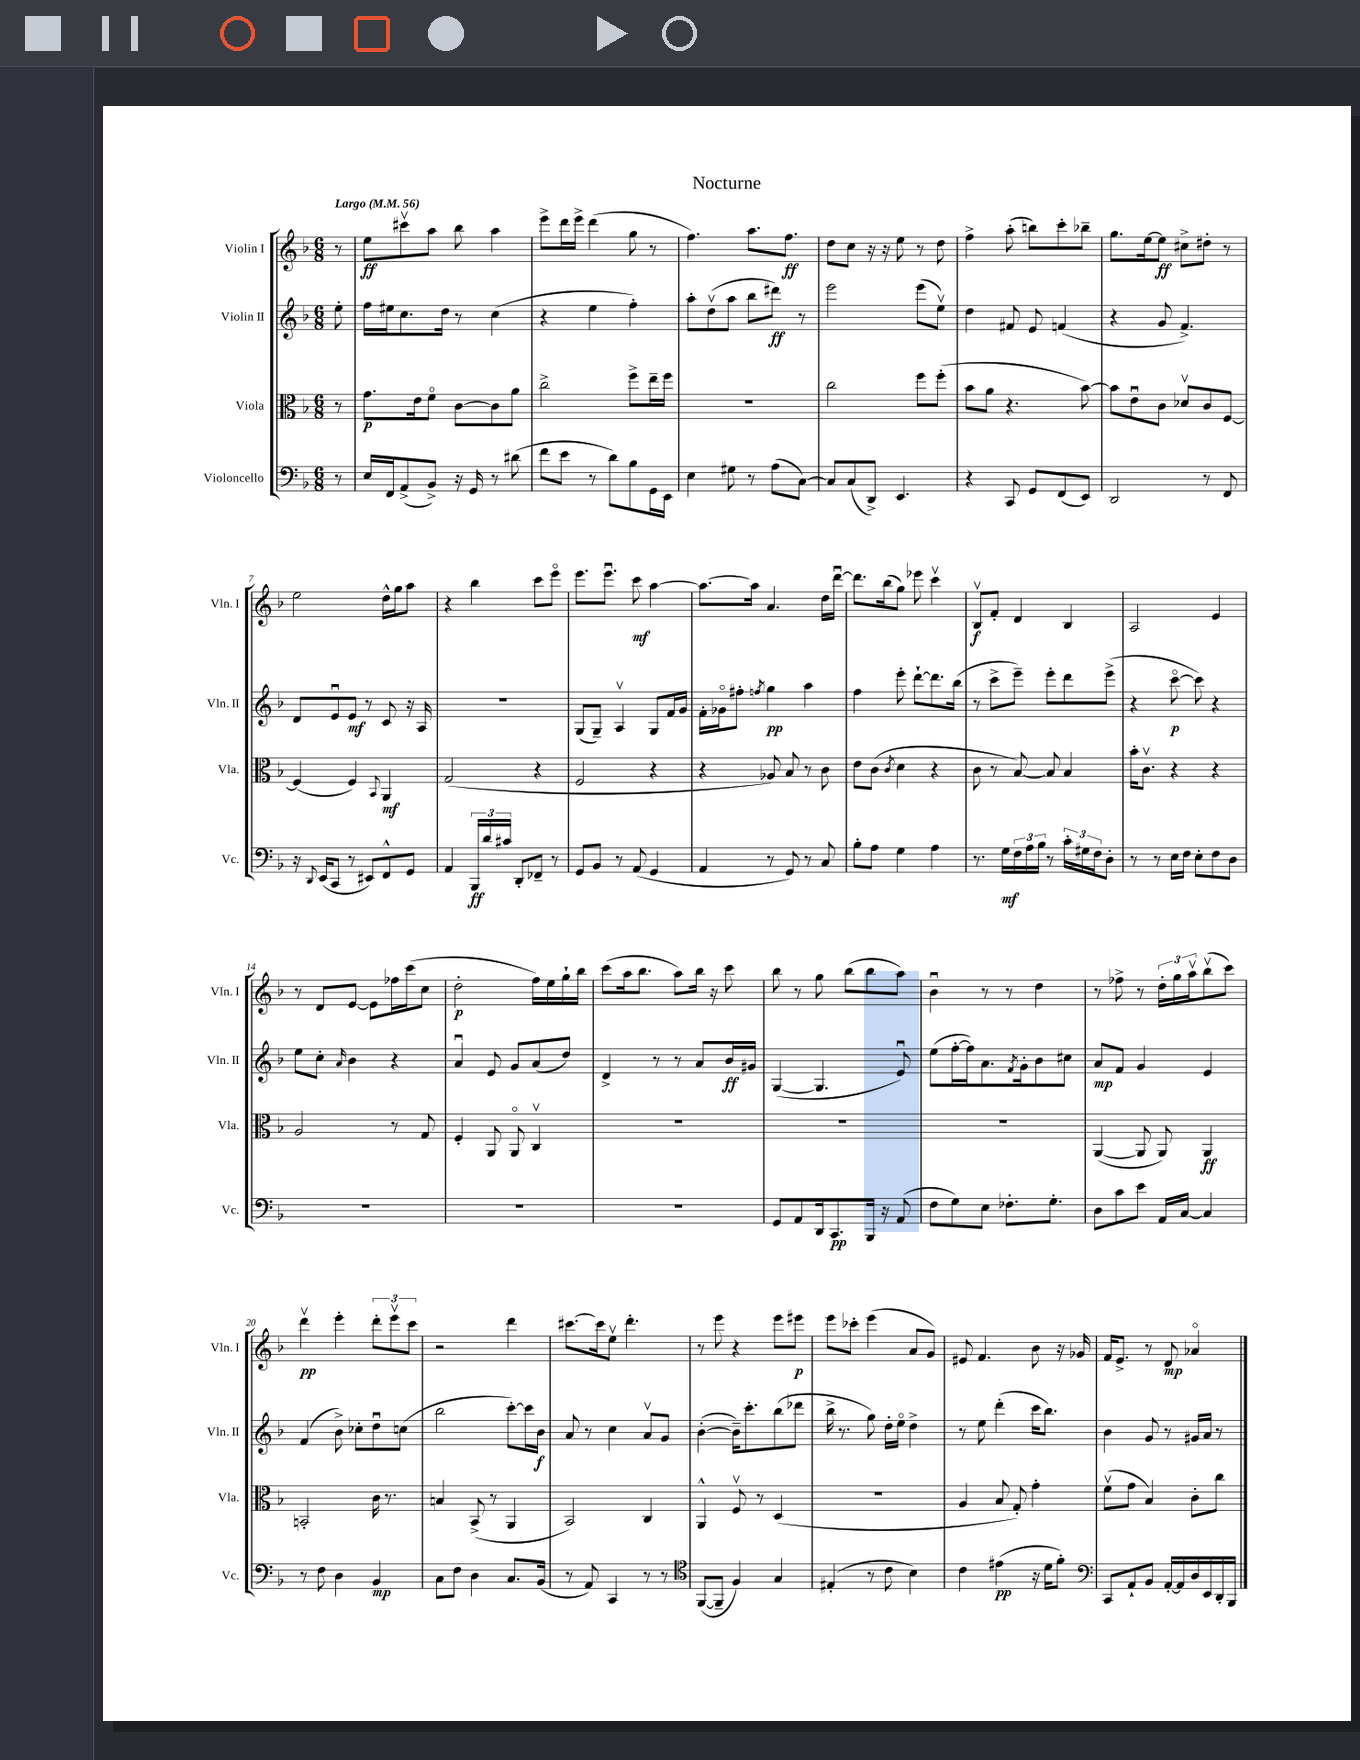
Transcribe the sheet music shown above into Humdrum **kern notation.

**kern	**kern	**kern	**kern
*staff4	*staff3	*staff2	*staff1
*clefF4	*clefC3	*clefG2	*clefG2
*k[b-]	*k[b-]	*k[b-]	*k[b-]
*M6/8	*M6/8	*M6/8	*M6/8
*MM56	*MM56	*MM56	*MM56
8r	8r	8ee'	8r
=	=	=	=
16E	8.g	16ff	8ee
16FF	.	16ee#	.
(8AA^	.	8.cc	8ccc#v
.	16e	.	.
8BB-^)	8fo	.	8aa
.	.	16dd	.
16r	[8c	8r	8bb-
16GG	.	.	.
8r	8c]	(4cc	4aa
(8d#	8a	.	.
=	=	=	=
8f	2cc^	4r	8eee^
8e	.	.	16ddd
.	.	.	16eee^
8r	.	4ee	(4ddd
8d)	.	.	.
8B-	8ff^	4ff')	8gg
16GG	16ee~	.	8r
16EE	16ff	.	.
=	=	=	=
4E	2.r	8aa'	4.ff)
.	.	(8ddv	.
8G#	.	8aa	.
8r	.	8bb-	8.aa
(8A	.	8ddd#)	.
.	.	.	8.ff
[8C)	.	8r	.
=	=	=	=
8C]	2cc	2eee	8dd
(8C	.	.	8cc
8DD^)	.	.	16r
.	.	.	16r
4.EE	.	.	8ee
.	8ff	(8eee	8r
.	(8ff'	8eev)	8dd
=	=	=	=
4r	8b-	4dd	4ff^
.	8a	.	.
8CC	4.r	8f#	(8aa'
8GG	.	8e	8bb)
(8FF	.	(4f	8ccc'
8EE)	[8b-)	.	8bb-~
=	=	=	=
2DD	8b-]	4r	8.gg
.	8eu	.	.
.	.	.	[16ee
.	8c	8g	8ee]
.	8d-v	4.f^)	8cc#^
8r	8c	.	8dd#'
8FF	[8F	.	8r
=	=	=	=
16r	(4F]	8d	2ee
8qqDD	.	.	.
(16EE	.	.	.
8CC	.	8eu	.
8r	4F)	8e	.
8EE#)	.	8r	.
.	8qqBB-	.	.
8FF^^	4AA	8c	16dd^^
.	.	.	16gg
8GG	.	16r	8aa
.	.	16A	.
=	=	=	=
4AA	(2G	2.r	4r
24BBB-	.	.	4bb-
24d	.	.	.
24c#	.	.	.
8DD'	.	.	.
8FF-~	4r	.	8ccc
8r	.	.	8eeeo
=	=	=	=
8GG	2F	(8G	8.eee
8BB-	.	8G~)	.
.	.	.	8.eeeu
8r	.	4Av	.
(8AA	.	.	8ccc
4GG	4r	8G	[4aa
.	.	16f	.
.	.	16g	.
=	=	=	=
4AA	4r	16f'	8.aa_
.	.	16g-o	.
.	.	8ff#'	.
.	.	.	16aa]
.	.	8qff	.
8r	8A-)	4gg	4.a
8GG)	8B-	.	.
8r	8r	4aa	.
8C	8c	.	16dd
.	.	.	[16dddu
=	=	=	=
8B-'	8e	4ff	8.ddd]
8A	(8c	.	.
.	.	.	(16bb-
.	8qc	.	.
4G	4d	8eee'	8gg)
.	.	[8ddd`	8eee-
4A	4r	8.ddd]	4cccv
.	.	(16bb-	.
=	=	=	=
8.r	8c	8r	8B-v
.	8r	8ccc^	8f'
16G	.	.	.
24F	[8B-)	8eee~)	4d
24A	.	.	.
24B-	.	.	.
8r	8B-]	8eee'	.
24c'	4B-	8ddd	4B-
24G#	.	.	.
24F	.	.	.
8D'	.	(8eee^	.
=	=	=	=
8r	16b-'	4r	2A
.	8.cv	.	.
8r	.	.	.
16E	4r	[8ccco	.
16F	.	.	.
8E'	.	8ccc])	.
8F	4r	4r	4e
8D	.	.	.
=	=	=	=
2.r	2A	8ee	8r
.	.	8cc'	8d
.	.	16qqa	.
.	.	4b-	[8e
.	.	.	8e]
.	8r	4r	16ff-
.	.	.	(16ccc
.	8G	.	8cc
=	=	=	=
2.r	4F'	4au	2dd'
.	8AA	8e	.
.	8AAo	8g	.
.	4Cv	(8a	16ff)
.	.	.	16ee
.	.	8dd)	16gg`
.	.	.	16bb-
=	=	=	=
2.r	2.r	4d^	(8ccc
.	.	.	16aa
.	.	.	8.bb-
.	.	8r	.
.	.	8r	8aa)
.	.	8a	16bb-
.	.	.	16r
.	.	16b-	8ccc
.	.	16g#	.
=	=	=	=
8GG	2.r	([4G	8bb-
8AA	.	.	8r
16DD	.	4.G]	8gg
8.CC	.	.	.
.	.	.	(8bb-
16BBB-	.	.	8bb-
16r	.	.	.
(8AA	.	8eu)	8aa)
=	=	=	=
8F	2.r	(8ee	4b-u
8G)	.	[16ff'	.
.	.	16ff])	.
8E	.	8.a	8r
8.F-'	.	.	8r
.	.	8qf	.
.	.	16g'	.
.	.	8b-	4dd
8.G'	.	.	.
.	.	8cc#	.
=	=	=	=
8D	([4AA	8a	8r
8c	.	8f	8ff-^
8e	8AA]	4g	8r
16AA	8AA)	.	24dd'
.	.	.	24gg
[16C	.	.	.
.	.	.	24aav
4C]	4AA	4e	(8bb-v
.	.	.	8ccc)
=	=	=	=
8r	2BB'	(4f	4dddv
8F	.	.	.
4D	.	8b-^)	4eee'
.	.	8cc-'	.
4BB-	16c	8ddu	12ddd'
.	8.r	.	.
.	.	.	12eeev
.	.	(8cc	.
.	.	.	12ccc
=	=	=	=
8C	4B	2bb-	2r
8F	.	.	.
4D	(8BB-^	.	.
.	8r	.	.
8.C	4AA	[8ccc')	4ddd
.	.	16ccc]	.
(16BB-	.	16b-	.
=	=	=	=
8r	2BB-)	8a	[8.ccc#
8AA)	.	8r	.
.	.	.	16ccc#]
4CC	.	4cc	8eev
.	.	.	4.ddd'
8r	4C	8av	.
8r	.	8g	.
=	=	=	=
*clefC4	*	*	*
([8FF	4AA^^	([4b-'	8r
8FF~]	.	.	8eee
4F)	8Fv	16b-~])	4r
.	.	8.ccc'	.
.	8r	.	.
4G	(4D	(8bb-	8eee
.	.	8ddd-	8eee#
=	=	=	=
(4E#'	2.r	16bb-^	8eee
.	.	8.r	.
.	.	.	8ccc-'
8r	.	8gg)	(4eee
8c	.	16dd'	.
.	.	16eeo	.
4B-)	.	4dd^	8a
.	.	.	8g)
=	=	=	=
4c	4A	8r	8e#
.	.	8ee	4.f
(4e#	8B-	(4ddd'	.
.	8G')	.	.
16r	4g'	16ccc	8b-
16d	.	8.bb-)	.
8f')	.	.	16r
.	.	.	16g-
=	=	=	=
*clefF4	*	*	*
8CC	(8fv	4b-	16f
.	.	.	8.e^
8AA`	8g	.	.
8BB-	4B-)	8g	8r
[16AA'	.	8r	8d
16AA]	.	.	.
16D	8c'	16g#	4a-o
16EE	.	16a	.
16DD'	8cc	8r	.
16BBB-	.	.	.
==	==	==	==
*-	*-	*-	*-
